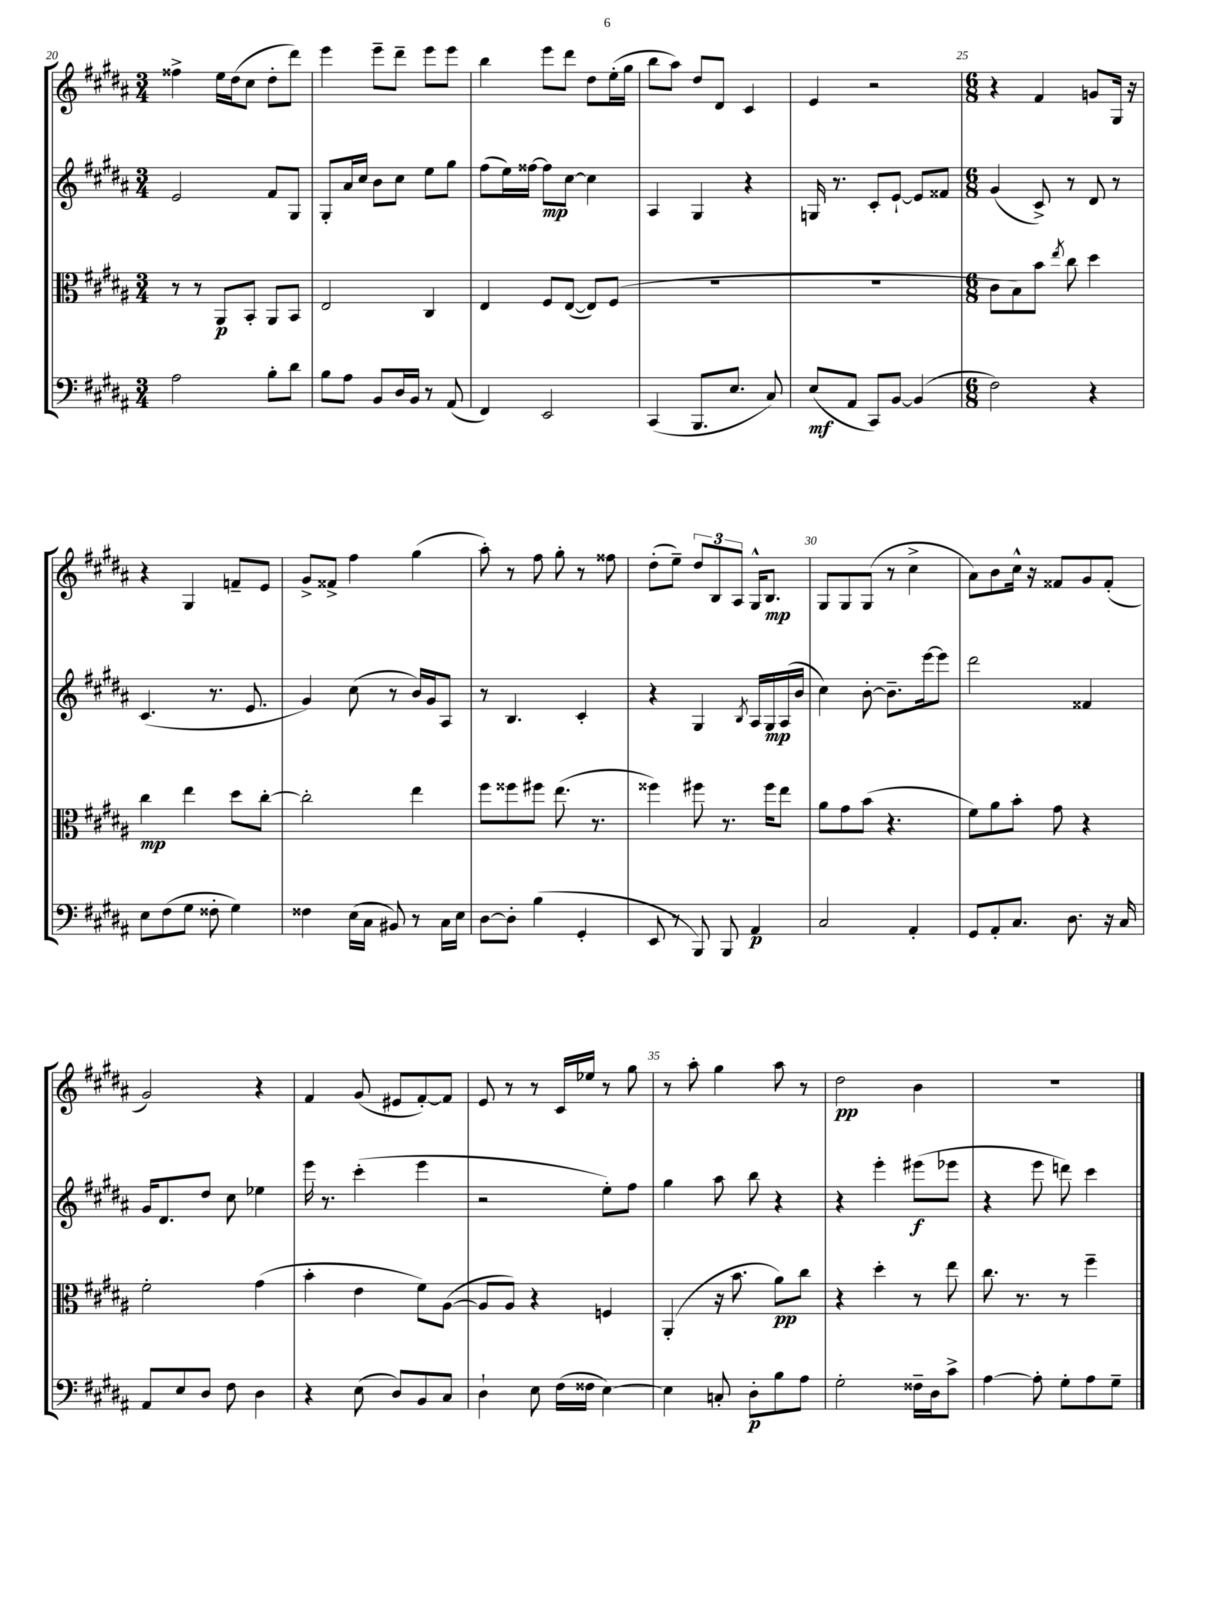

**kern	**kern	**kern	**kern
*staff4	*staff3	*staff2	*staff1
*clefF4	*clefC3	*clefG2	*clefG2
*k[f#c#g#d#a#]	*k[f#c#g#d#a#]	*k[f#c#g#d#a#]	*k[f#c#g#d#a#]
*M3/4	*M3/4	*M3/4	*M3/4
2A#	8r	2e	4ff##^
.	8r	.	.
.	8AA#	.	16ee
.	.	.	(16dd#
.	8BB'	.	8cc#
8B'	8AA#	8f#	8dd#'
8d#	8BB	8G#	8ddd#)
=	=	=	=
8B	2E	8G#'	4eee
8A#	.	16a#	.
.	.	16cc#	.
8BB	.	8b	8eee~
16D#	.	8cc#	8ddd#~
16BB	.	.	.
8r	4C#	8ee	8eee
(8AA#	.	8gg#	8eee
=	=	=	=
4FF#)	4E	(8ff#	4bb
.	.	16ee)	.
.	.	[16ff##	.
2EE	8F#	8ff##]	8eee
.	([8E	[8cc#	8ddd#
.	8E])	4cc#]	8dd#
.	(8F#	.	(16ee'
.	.	.	16gg#
=	=	=	=
(4CC#	2.r	4A#	8bb
.	.	.	8aa#)
8.BBB	.	4G#	8dd#
.	.	.	8d#
8.E	.	.	.
.	.	4r	4c#
8C#)	.	.	.
=	=	=	=
(8E	2.r	16G	4e
.	.	8.r	.
8AA#	.	.	.
8CC#)	.	8c#'	2r
[8BB	.	[8e`	.
(4BB]	.	8e]	.
.	.	8f##	.
=	=	=	=
*M6/8	*M6/8	*M6/8	*M6/8
2F#)	8c#	(4g#	4r
.	8B)	.	.
.	8b	8c#^)	4f#
.	8qee	.	.
.	8cc#	8r	.
4r	4dd#	8d#	8g
.	.	8r	16G#
.	.	.	16r
=	=	=	=
8E	4cc#	(4.c#	4r
(8F#	.	.	.
8G#	4ee	.	4G#
8F##'	.	8.r	.
4G#)	8dd#	.	8f~
.	.	8.e	.
.	[8cc#'	.	8e
=	=	=	=
4F##	2cc#']	4g#)	8g#^
.	.	.	8f##^
(16E	.	(8cc#	4ff#
16C#	.	.	.
8BB#)	.	8r	.
8r	4ee	16b)	(4gg#
.	.	16g#	.
16C#	.	8A#	.
16E	.	.	.
=	=	=	=
[8D#	8ff#	8r	8aa#')
8D#']	8ff##	4.B	8r
(4B	8ff#	.	8ff#
.	(8.ee	.	8gg#'
4GG#'	.	4c#'	8r
.	8.r	.	.
.	.	.	8ff##
=	=	=	=
8EE	4ff##)	4r	(8dd#'
8r	.	.	8ee~)
8BBB)	8ff#	4G#	12dd#
.	.	.	12B
8BBB	8.r	.	.
.	.	.	12A#
.	.	8qB	.
4AA#	.	16A#	16G#^^
.	16ff#	16G#	8.B
.	8ee	(16A#	.
.	.	16b	.
=	=	=	=
2C#	8a#	4cc#)	8G#
.	8g#	.	8G#
.	(8b	[8b'	(8G#
.	4.r	8.b~]	8r
4AA#'	.	.	4cc#^
.	.	[16eee	.
.	.	8eee]	.
=	=	=	=
8GG#	8f#)	2ddd#	8a#)
8AA#'	8a#	.	8b
8.C#	8b'	.	16cc#^^
.	.	.	16r
.	8g#	.	8f##
8.D#	.	.	.
.	4r	4f##	8g#
16r	.	.	(8f##'
16C#	.	.	.
=	=	=	=
8AA#	2f#'	16g#	2g#)
.	.	8.d#	.
8E	.	.	.
8D#	.	8dd#	.
8F#	.	8cc#	.
4D#	(4g#	4ee-	4r
=	=	=	=
4r	4b'	16eee	4f#
.	.	8.r	.
(8E	4e	(4ccc#'	(8g#
8D#)	.	.	8e#
8BB	8f#)	4eee	[8f#')
8C#	([8A#	.	8f#]
=	=	=	=
4D#`	8A#]	2r	8e
.	8A#)	.	8r
8E	4r	.	8r
(16F#	.	.	16c#
16F##	.	.	16ee-
[4E)	4F	8ee')	8r
.	.	8ff#	8gg#
=	=	=	=
4E]	(4AA#'	4gg#	8r
.	.	.	8aa#'
8C'	16r	8aa#	4gg#
.	8.b	.	.
8D#'	.	8bb	.
8B	8a#)	4r	8aa#
8A#	8cc#	.	8r
=	=	=	=
2G#'	4r	4r	2dd#
.	4dd#'	4eee'	.
16F##~	8r	(8eee#	4b
16D#	.	.	.
8c#^	8ee	8eee-	.
=	=	=	=
[4A#	8.cc#	4r	2.r
.	8.r	.	.
8A#']	.	8eee	.
8G#'	8r	8ddd)	.
8A#	4ff#~	4ccc#	.
8G#~	.	.	.
==	==	==	==
*-	*-	*-	*-
